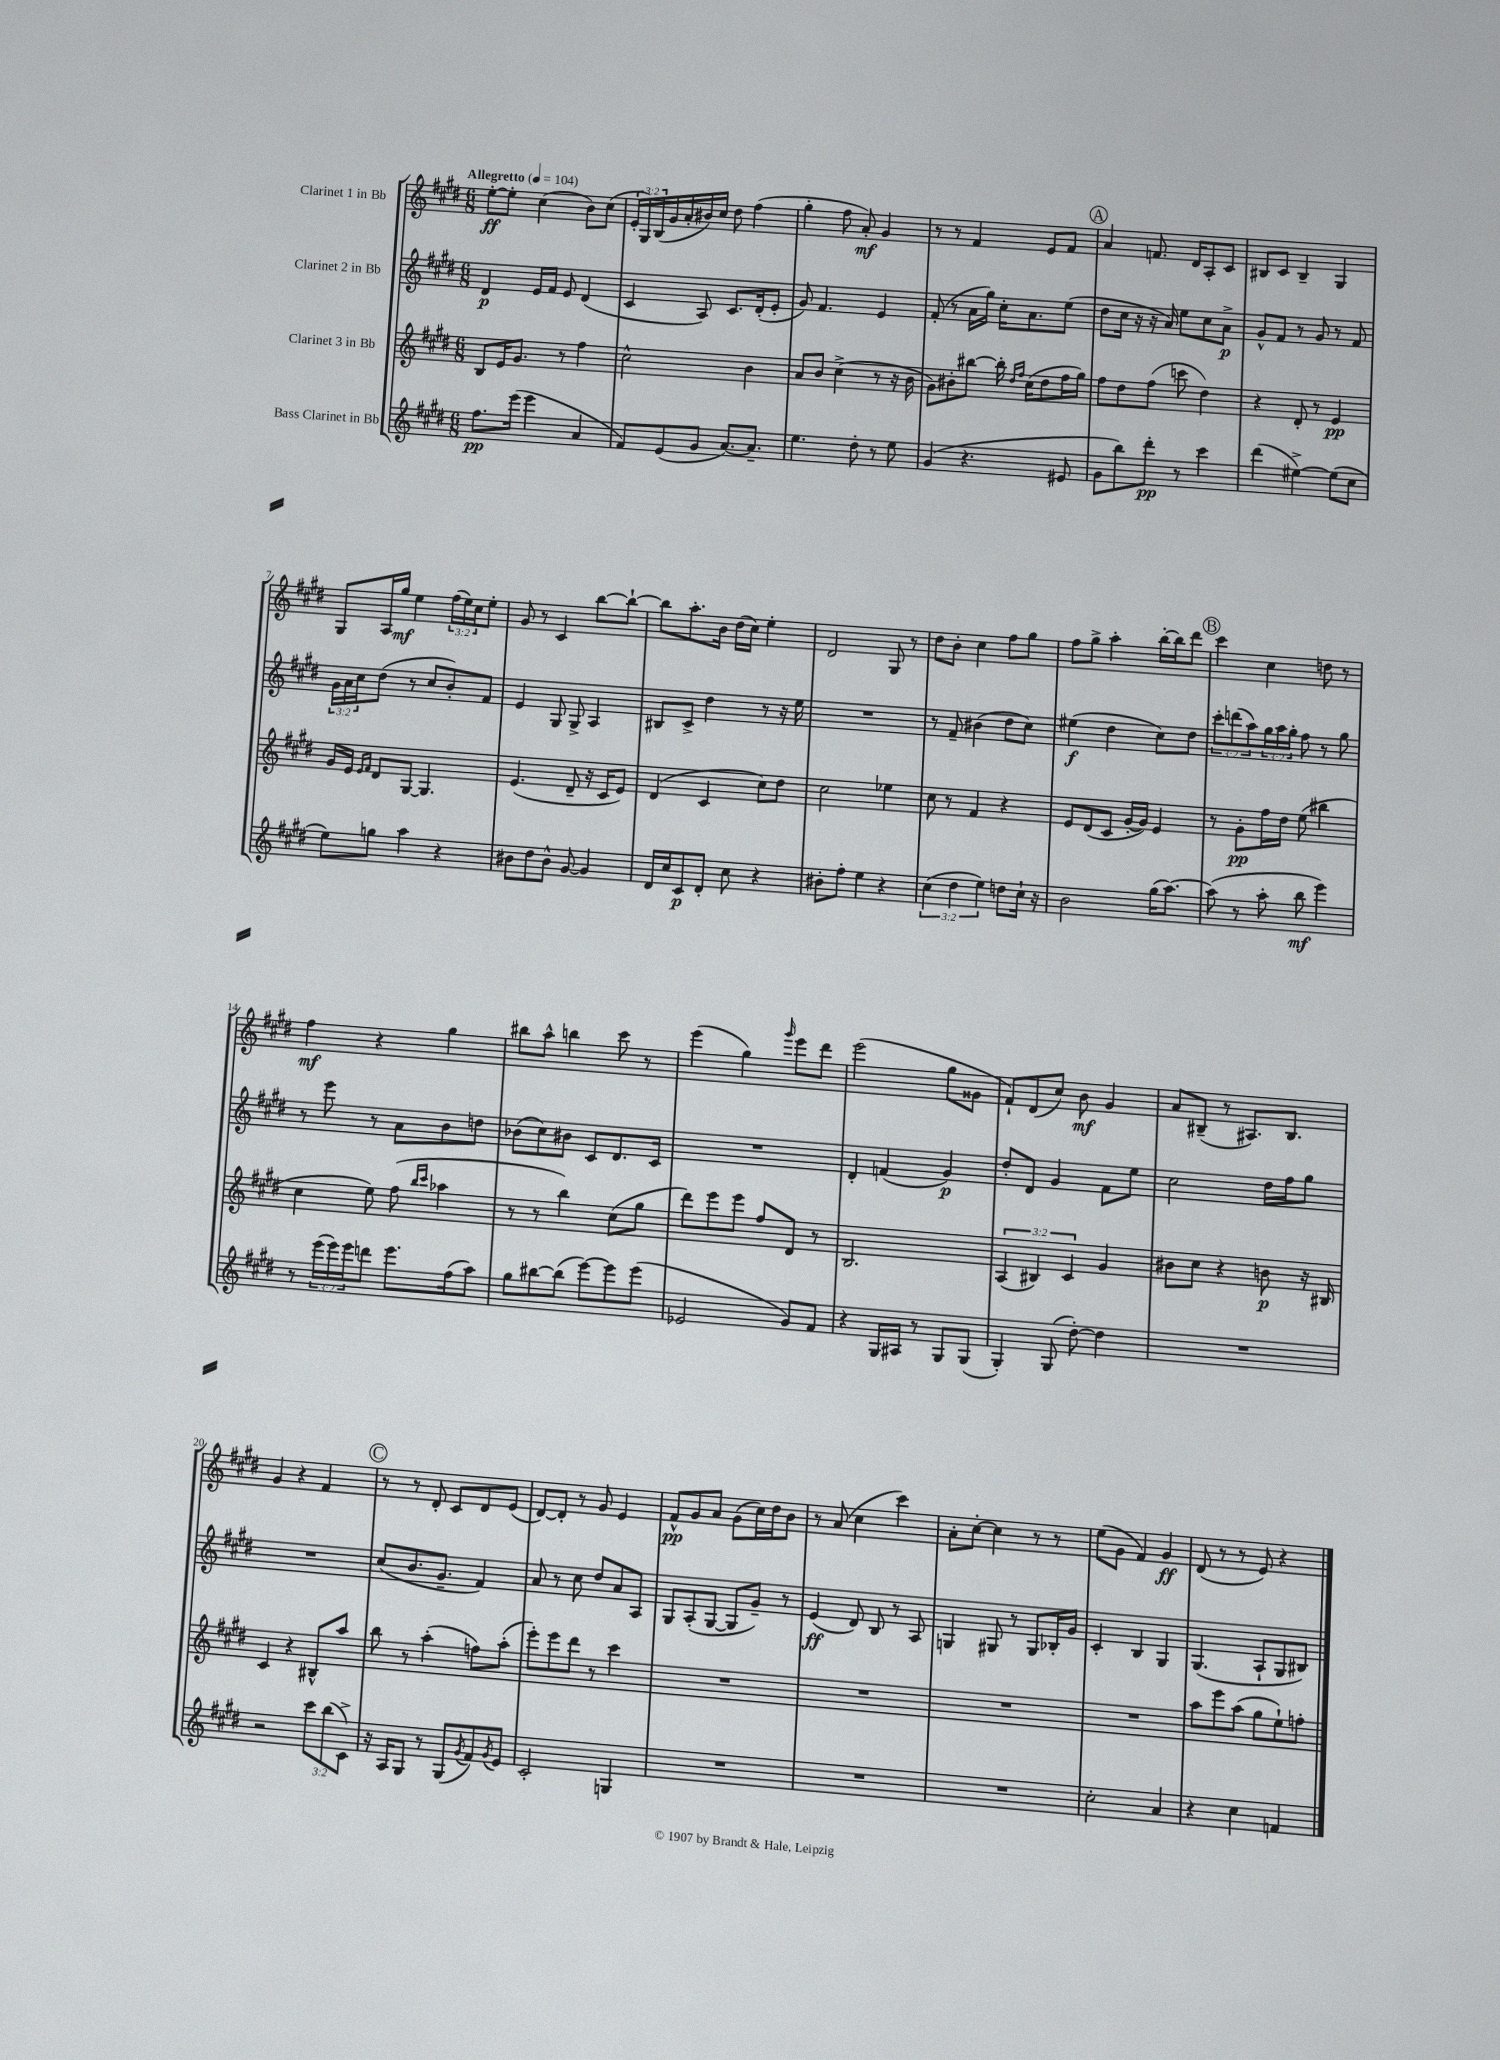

**kern	**dynam	**kern	**dynam	**kern	**dynam	**kern	**dynam
*part4	*part4	*part3	*part3	*part2	*part2	*part1	*part1
*staff4	*staff4	*staff3	*staff3	*staff2	*staff2	*staff1	*staff1
*I"Bass Clarinet in Bb	*	*I"Clarinet 3 in Bb	*	*I"Clarinet 2 in Bb	*	*I"Clarinet 1 in Bb	*
*clefG2	*	*clefG2	*	*clefG2	*	*clefG2	*
*k[f#c#g#d#]	*	*k[f#c#g#d#]	*	*k[f#c#g#d#]	*	*k[f#c#g#d#]	*
*M6/8	*	*M6/8	*	*M6/8	*	*M6/8	*
*MM104	*	*MM104	*	*MM104	*	*MM104	*
=1	=1	=1	=1	=1	=1	=1	=1
!	!	!	!	!	!	!LO:TX:a:B:t=Allegretto	!
8.ff#\L	pp	8B/L	.	4d#/	p	[8ee'\L	ff
.	.	16e/K	.	.	.	8ee'\J]	.
(16eee\Jk	.	8.g#/J	.	.	.	.	.
4eee\	.	.	.	16e/LL	.	(4cc#\	.
.	.	.	.	16f#/JJ	.	.	.
.	.	8r	.	8e/	.	.	.
4a/	.	4ff#\	.	(4d#/	.	8b\L)	.
.	.	.	.	.	.	(8cc#\J	.
=2	=2	=2	=2	=2	=2	=2	=2
8f#/L)	.	2cc#^^\	.	4c#/	.	24e'/LL	.
.	.	.	.	.	.	24G#/)	.
.	.	.	.	.	.	(24B/	.
(8e/	.	.	.	.	.	16g#/	.
.	.	.	.	.	.	16a'/	.
8g#/J	.	.	.	8A/)	.	16b#X/)	.
.	.	.	.	.	.	16cc#/JJ	.
[8.a/L)	.	.	.	8.c#/L	.	8dd#\	.
.	.	4b\	.	.	.	(4ff#\	.
8.a~/J]	.	.	.	(16d#'/k	.	.	.
.	.	.	.	8e'/J	.	.	.
=3	=3	=3	=3	=3	=3	=3	=3
4.ee\	.	8a/L	.	8g#/)	.	4gg#'\	.
.	.	8b/J	.	4.f#/	.	.	.
.	.	(4cc#^\	.	.	.	8ff#\	.
8dd#'\	.	.	.	.	.	8a'/)	mf
8r	.	8r	.	4e/	.	4g#/	.
8ee\	.	16r	.	.	.	.	.
.	.	16b\	.	.	.	.	.
=4	=4	=4	=4	=4	=4	=4	=4
(4g#/	.	8g#\L)	.	(8f#'/	.	8r	.
.	.	8b#X'\	.	8r	.	8r	.
4.r	.	[8bb#X\J	.	16a\LL	.	4f#/	.
.	.	.	.	16gg#\JJ)	.	.	.
.	.	16bb#'\]	.	16cc#'\KL	.	.	.
.	.	16qqdd#/LL	.	.	.	.	.
.	.	16qqff#/JJ	.	.	.	.	.
.	.	(16cc#\KL	.	8.a\	.	.	.
.	.	8dd#\	.	.	.	8e/L	.
8e#X/	.	16ff#\L	.	(8ee\J	.	8f#/J	.
.	.	16gg#\JJ)	.	.	.	.	.
!!LO:REH:place=s1:t=A
=5	=5	=5	=5	=5	=5	=5	=5
8g#\L	.	8ff#\L	.	8dd#\L	.	4a/	.
8bb\)	.	8dd#\	.	16cc#\Jk	.	.	.
.	.	.	.	16r	.	.	.
8ddd#'\J	pp	(8ff#\J	.	16r	.	8.fn/	.
.	.	.	.	16a/)	.	.	.
8r	.	8cccn\	.	8ee\L	.	.	.
.	.	.	.	.	.	16d#/KL	.
4ccc#\	.	4dd#\)	.	8cc#\	.	8A'/	.
.	.	.	.	8a^\J	p	8c#/J	.
=6	=6	=6	=6	=6	=6	=6	=6
(4ddd#\	.	4r	.	8g#^^/L	.	8B#X/L	.
.	.	.	.	8f#/J	.	8c#/J	.
[4ee#X^\)	.	8d#'/	.	8r	.	4B#~/	.
.	.	8r	.	8g#/	.	.	.
(8ee#\L]	.	4e/	pp	8r	.	4G#/	.
8cc#\J	.	.	.	8f#/	.	.	.
!!LO:LB:g=z
=7	=7	=7	=7	=7	=7	=7	=7
8ee\L)	.	16g#/LL	.	24g#\LL	.	8G#/L	.
.	.	.	.	24a\	.	.	.
.	.	16e/JJ	.	.	.	.	.
.	.	.	.	24cc#\J	.	.	.
.	.	16qqe/LL	.	.	.	.	.
.	.	16qqf#/JJ	.	.	.	.	.
8ggn\J	.	8d#/L	.	(8dd#\J	.	16A/L	.
.	.	.	.	.	.	16gg#/JJ	mf
4aa\	.	[8G#/J	.	8r	.	4ee\	.
.	.	4.G#/]	.	8cc#/L	.	.	.
4r	.	.	.	8b'/)	.	(24ff#\LL	.
.	.	.	.	.	.	24ee\)	.
.	.	.	.	.	.	24cc#\J	.
.	.	.	.	8f#/J	.	8ee'\J	.
=8	=8	=8	=8	=8	=8	=8	=8
8b#X\L	.	(4.e/	.	4e/	.	8g#/	.
8dd#\	.	.	.	.	.	8r	.
8b#^^\J	.	.	.	8G#/	.	4c#/	.
[8g#/	.	8d#~/	.	8G#^/	.	.	.
4g#/]	.	16r	.	4A/	.	[8bb\L	.
.	.	16c#/KL	.	.	.	.	.
.	.	8e/J)	.	.	.	8bb`\J_	.
=9	=9	=9	=9	=9	=9	=9	=9
16d#/LL	.	(4d#/	.	8B#X/L	.	8bb\L]	.
16cc#/J	.	.	.	.	.	.	.
8c#/	p	.	.	8c#^/J	.	8.aa'\	.
8d#'/J	.	4c#/	.	4dd#\	.	.	.
.	.	.	.	.	.	16b\Jk	.
8cc#\	.	.	.	.	.	(16dd#\LL	.
.	.	.	.	.	.	16cc#\JJ)	.
4r	.	8cc#\L)	.	8r	.	4ee'\	.
.	.	8dd#\J	.	16r	.	.	.
.	.	.	.	16ee\	.	.	.
=10	=10	=10	=10	=10	=10	=10	=10
8b#X'\L	.	2cc#\	.	2.r	.	2d#/	.
8ff#'\J	.	.	.	.	.	.	.
4ee\	.	.	.	.	.	.	.
4r	.	4ee-X\	.	.	.	8G#/	.
.	.	.	.	.	.	8r	.
=11	=11	=11	=11	=11	=11	=11	=11
(6cc#\	.	8cc#\	.	8r	.	8dd#\L	.
.	.	8r	.	8f#~/	.	8b'\J	.
6dd#\	.	.	.	.	.	.	.
.	.	4f#/	.	(4b#X\	.	4cc#\	.
6ee\)	.	.	.	.	.	.	.
8ddn\L	.	4r	.	8dd#\L	.	8ff#\L	.
16cc#`\Jk	.	.	.	8cc#\J)	.	8gg#\J	.
16r	.	.	.	.	.	.	.
=12	=12	=12	=12	=12	=12	=12	=12
2b\	.	8e/L	.	(4ee#X\	f	8ff#\L	.
.	.	(8d#/	.	.	.	8gg#^\J	.
.	.	8c#/J	.	4dd#\	.	4aa'\	.
.	.	[16g#'/LL	.	.	.	.	.
.	.	16g#/JJ])	.	.	.	.	.
(16gg#\KL	.	4e/	.	8cc#\L)	.	[16bb'\LL	.
[8.aa\J)	.	.	.	.	.	16bb\J]	.
.	.	.	.	8dd#\J	.	8ddd#\J	.
!!LO:REH:place=s1:t=B
=13	=13	=13	=13	=13	=13	=13	=13
(8aa\]	.	8r	.	12ccc#'\L	.	4ccc#\	.
.	.	.	.	(12dddn\	.	.	.
8r	.	8g#'\L	pp	.	.	.	.
.	.	.	.	12aa\)	.	.	.
8aa'\	.	16ff#\L	.	24gg#\L	.	4cc#\	.
.	.	.	.	24aa\	.	.	.
.	.	16dd#\JJ	.	.	.	.	.
.	.	.	.	24gg#'\JJ	.	.	.
8bb\	mf	(8ee\	.	8ff#\	.	.	.
4eee\)	.	4bb#X\	.	8r	.	8ddn\	.
.	.	.	.	8gg#\	.	8r	.
!!LO:LB:g=z
=14	=14	=14	=14	=14	=14	=14	=14
8r	.	4cc#\	.	8r	.	4ff#\	mf
(24eee\LL	.	.	.	8eee\	.	.	.
24eee\)	.	.	.	.	.	.	.
24eee\J	.	.	.	.	.	.	.
8dddn\J	.	8ee\)	.	8r	.	4r	.
8.eee\L	.	(8ff#\	.	8a\L	.	.	.
.	.	16qqbb/LL	.	.	.	.	.
.	.	16qqccc#/JJ	.	.	.	.	.
.	.	4aa-X\	.	8b\	.	4gg#\	.
(16ff#\k	.	.	.	.	.	.	.
8aa\J)	.	.	.	8ddn\J	.	.	.
=15	=15	=15	=15	=15	=15	=15	=15
8gg#\L	.	8r	.	(8b-X\L	.	8bb#X\L	.
[8bb#X\	.	8r	.	8cc#\)	.	8aa^^\J	.
(8bb#\J]	.	4bb\)	.	8b#X\J	.	4bbn\	.
[8eee\L)	.	.	.	8c#/L	.	.	.
8eee\]	.	(8cc#\L	.	8.d#/	.	8ccc#\	.
(8eee\J	.	8gg#\J	.	.	.	8r	.
.	.	.	.	16c#/Jk	.	.	.
=16	=16	=16	=16	=16	=16	=16	=16
2e-X/	.	8ddd#\L)	.	2.r	.	(4eee\	.
.	.	8eee\	.	.	.	.	.
.	.	8eee\J	.	.	.	4gg#\)	.
.	.	8ff#/L	.	.	.	.	.
.	.	.	.	.	.	16qqggg#/	.
8g#/L)	.	8d#/J	.	.	.	8eee\L	.
8f#/J	.	8r	.	.	.	8ddd#\J	.
=17	=17	=17	=17	=17	=17	=17	=17
4r	.	2.B/	.	4d#'/	.	(2eee\	.
16G#/LL	.	.	.	(4fn/	.	.	.
16A#X/JJ	.	.	.	.	.	.	.
8r	.	.	.	.	.	.	.
8G#/L	.	.	.	4g#/)	p	8gg#\L	.
(8G#/J	.	.	.	.	.	8g##X\J	.
=18	=18	=18	=18	=18	=18	=18	=18
4G#'/)	.	(6A/	.	8dd#'/L	.	8f#`/L)	.
.	.	.	.	8d#/J	.	(8d#/	.
.	.	6B#X/)	.	.	.	.	.
(8G#/	.	.	.	4g#/	.	8cc#/J)	.
.	.	6c#/	.	.	.	.	.
[8dd#'\)	.	.	.	.	.	8b\	mf
4dd#\]	.	4g#/	.	8f#\L	.	4g#/	.
.	.	.	.	8ee\J	.	.	.
=19	=19	=19	=19	=19	=19	=19	=19
2.r	.	8b#X\L	.	2cc#\	.	8a/L	.
.	.	8cc#\J	.	.	.	(8B#X~/J	.
.	.	4r	.	.	.	8r	.
.	.	.	.	.	.	8.A#X/L)	.
.	.	8bn\	p	16dd#\LL	.	.	.
.	.	.	.	16ff#\J	.	8.B#/J	.
.	.	16r	.	8gg#\J	.	.	.
.	.	16B#X/	.	.	.	.	.
!!LO:LB:g=z
=20	=20	=20	=20	=20	=20	=20	=20
2r	.	4c#/	.	2.r	.	4g#/	.
.	.	4r	.	.	.	4r	.
12ccc#\L	.	8B#X^^/L	.	.	.	4f#/	.
(12bb\	.	.	.	.	.	.	.
.	.	8aa/J	.	.	.	.	.
12c#^\J)	.	.	.	.	.	.	.
!!LO:REH:place=s1:t=C
=21	=21	=21	=21	=21	=21	=21	=21
16r	.	8bb\	.	(8cc#/L	.	8r	.
16A/KL	.	.	.	.	.	.	.
8G#/J	.	8r	.	8.b/	.	8r	.
8r	.	(4aa'\	.	.	.	8d#'/	.
.	.	.	.	8.g#~/J	.	.	.
(8G#/L	.	.	.	.	.	8c#/L	.
8qg#/	.	.	.	.	.	.	.
8f#/)	.	8ffn\L)	.	4f#/)	.	8d#/	.
8qg#/	.	.	.	.	.	.	.
8e/J	.	(8aa'\J	.	.	.	(8e/J	.
=22	=22	=22	=22	=22	=22	=22	=22
2c#'/	.	8eee'\L)	.	8a/	.	[8d#/L)	.
.	.	8eee\	.	8r	.	8d#'/J]	.
.	.	8ddd#\J	.	8cc#\	.	8r	.
.	.	8r	.	8dd#/L	.	8g#/	.
4Gn/	.	4ccc#\	.	8a/	.	4e/	.
.	.	.	.	8A/J	.	.	.
=23	=23	=23	=23	=23	=23	=23	=23
2.r	.	2.r	.	8G#/L	.	8f#^^/L	pp
.	.	.	.	(8A'/	.	8g#/	.
.	.	.	.	[8G#/J	.	8a/J	.
.	.	.	.	8G#/L]	.	(8g#\L	.
.	.	.	.	8g#~/J)	.	16cc#\L)	.
.	.	.	.	.	.	16dd#\J	.
.	.	.	.	8r	.	8b\J	.
=24	=24	=24	=24	=24	=24	=24	=24
2.r	.	2.r	.	(4e/	ff	8r	.
.	.	.	.	.	.	(8a/	.
.	.	.	.	8d#/)	.	4cc#\	.
.	.	.	.	8B/	.	.	.
.	.	.	.	8r	.	4ccc#\)	.
.	.	.	.	8A/	.	.	.
=25	=25	=25	=25	=25	=25	=25	=25
2.r	.	2.r	.	4Gn/	.	8a'\L	.
.	.	.	.	.	.	[8cc#'\J	.
.	.	.	.	8G#X/	.	4cc#\]	.
.	.	.	.	8r	.	.	.
.	.	.	.	8G#/L	.	8r	.
.	.	.	.	16B-X'/L	.	8r	.
.	.	.	.	16g#/JJ	.	.	.
=26	=26	=26	=26	=26	=26	=26	=26
2cc#'\	.	2.r	.	4c#'/	.	(8ee\L	.
.	.	.	.	.	.	8g#\J	.
.	.	.	.	4B/	.	4f#/)	.
4a/	.	.	.	4G#/	.	4g#/	ff
=27	=27	=27	=27	=27	=27	=27	=27
4r	.	8aa\L	.	(4.G#/	.	(8d#/	.
.	.	8eee\	.	.	.	8r	.
4cc#\	.	(8aa\J	.	.	.	8r	.
.	.	8gg#\L	.	8A`/L	.	8e/)	.
4fn/	.	8ee`\)	.	8G#/	.	4r	.
.	.	8ffn'\J	.	8B#X/J)	.	.	.
==	==	==	==	==	==	==	==
*-	*-	*-	*-	*-	*-	*-	*-
